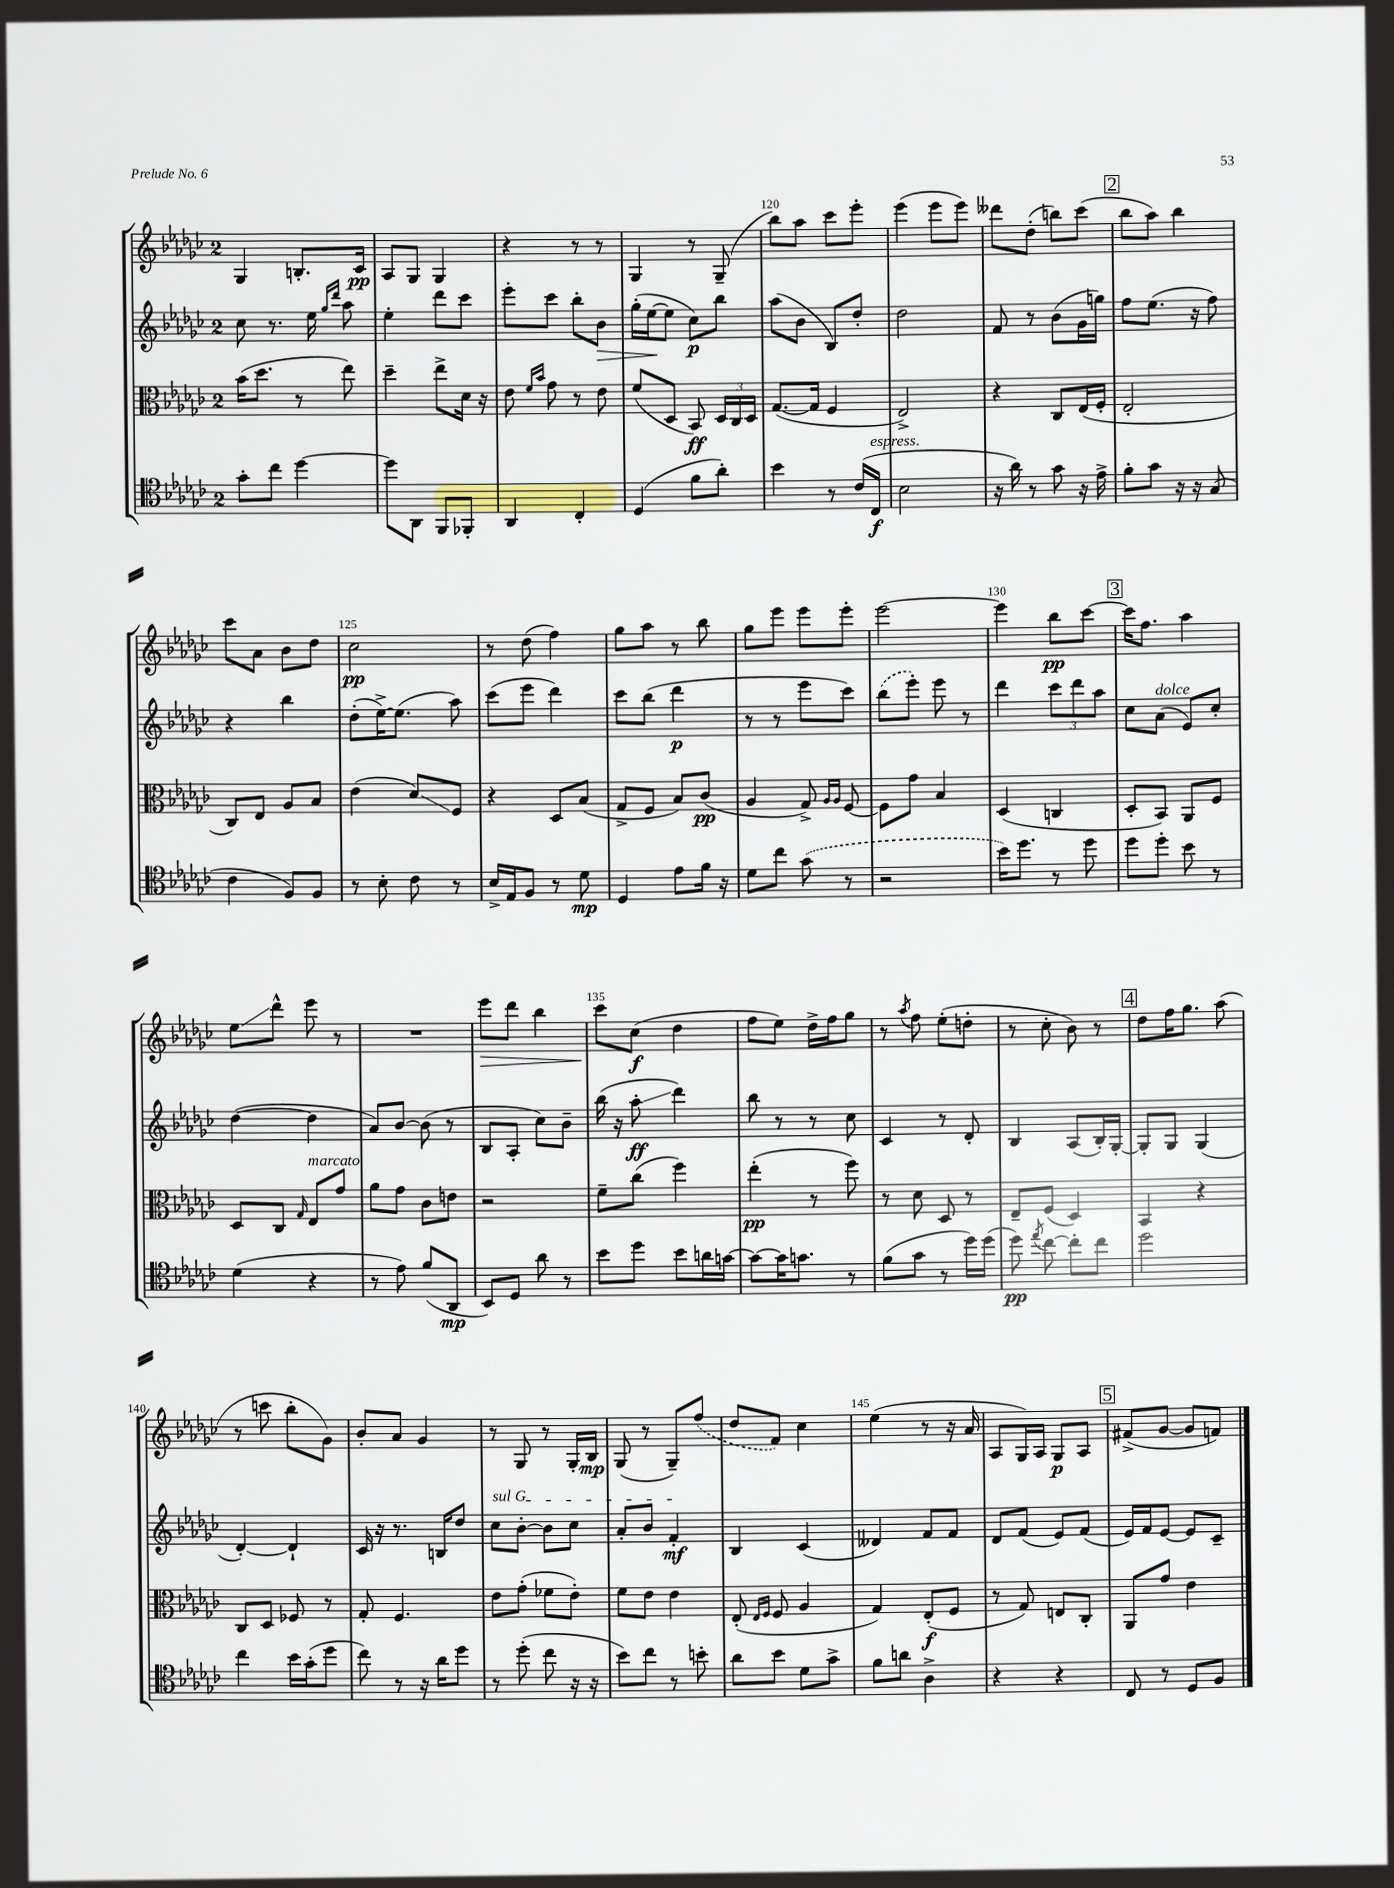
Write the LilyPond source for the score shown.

<<
\new StaffGroup <<
\new Staff = "s0" {
    \clef treble \key ges \major \once \override Staff.TimeSignature.style = #'single-digit \time 2/4
    \autoBeamOff ges4 b8.[-. ces'16]\pp |
    aes8[ ges8] ges4 |
    r4 r8 r8 |
    ges4 r8 ges8--( |
    bes''8[) aes''8] ces'''8[ ees'''8]-. |
    ees'''4( ees'''8[ ees'''8]) |
    deses'''8[ des''8]-.( b''8[) ces'''8]( |
    \mark \markup { \box "2" } bes''8[ aes''8]) bes''4 |
    ces'''8[ aes'8] bes'8[ des''8] |
    ces''2\pp |
    r8 des''8( f''4) |
    ges''8[ aes''8] r8 bes''8 |
    ges''8[ ees'''8] ees'''8[ ees'''8]-. |
    ees'''2~ |
    ees'''4 bes''8[\pp ces'''8]~ |
    \mark \markup { \box "3" } ces'''16[ f''8.] aes''4 |
    ees''8[\glissando des'''8]-^ ees'''8 r8 |
    R2 |
    ees'''8[\> des'''8] bes''4 |
    ces'''8[\! ces''8]\f( des''4 |
    f''8[ ees''8]) des''16[-> f''16 ges''8] |
    r8 \acciaccatura { aes''8 } f''8 ees''8[-.( d''8]-. |
    r8 ces''8-. bes'8) r8 |
    \mark \markup { \box "4" } des''8[ f''16 ges''8.] aes''8( |
    r8 c'''8 bes''8[-. ges'8]) |
    bes'8[-. aes'8] ges'4 |
    r8 ges8 r8 ges16[-. bes16]\mp |
    ges8( r8 ges8[--) \once \slurDashed f''8]( |
    des''8[ f'8]) ces''4 |
    ees''4( r8 r16 aes'16 |
    aes8[ ges16) aes16] ges8[\p aes8] |
    \mark \markup { \box "5" } fis'8[->( ges'8]~ ges'8[ f'8]) \bar "|." |
}
\new Staff = "s1" {
    \clef treble \key ges \major \once \override Staff.TimeSignature.style = #'single-digit \time 2/4
    \autoBeamOff ces''8 r8. ees''16 \grace { ges''16[ des'''16] } aes''8 |
    ees''4-. des'''8[ ces'''8] |
    ees'''8[-. ces'''8] bes''8[-. bes'8]\> |
    ges''16[-.( ees''16~\! ees''8] ces''8[\p) bes''8] |
    aes''8[( bes'8] bes8[) des''8]-. |
    des''2 |
    f'8 r8 bes'8[( ges'16 g''16]) |
    \mark \markup { \box "2" } f''8[ ees''8.]( r16 f''8) |
    r4 bes''4 |
    des''8[-.( ees''16~->) ees''8.]( aes''8) |
    ces'''8[( ees'''8] des'''4) |
    ces'''8[ bes''8]( des'''4\p |
    r8 r8 ees'''8[ ces'''8]) |
    \once \slurDashed bes''8[( ees'''8]-.) ees'''8 r8 |
    des'''4 \tuplet 3/2 { ces'''8[ des'''8 aes''8] } |
    \mark \markup { \box "3" } ces''8[ aes'8]^\markup { \italic "dolce" }( ees'8[) ces''8]-. |
    des''4~( des''4 |
    aes'8[) bes'8]~ bes'8( r8 |
    bes8[ aes8]-. ces''8[) bes'8]-- |
    bes''16( r16 aes''8-.\glissando\ff des'''4) |
    bes''8 r8 r8 ces''8 |
    ces'4 r8 des'8-. |
    bes4 aes8[( bes16-.) ges16]~-. |
    \mark \markup { \box "4" } ges8[-. ges8] ges4( |
    des'4~-.) des'4-! |
    ces'16 r16 r8. b16[ des''8] |
    \once \override TextSpanner.bound-details.left.text = \markup { \italic "sul G" } ces''8[\startTextSpan bes'8]~-. bes'8[ ces''8] |
    aes'8[-. bes'8] f'4-.\mf\stopTextSpan |
    bes4 ces'4( |
    deses'4) f'8[ f'8] |
    des'8[ f'8]( ees'8[) f'8]( |
    \mark \markup { \box "5" } ees'16[) f'16 ees'8]~ ees'8[ ces'8]-- \bar "|." |
}
\new Staff = "s2" {
    \clef alto \key ges \major \once \override Staff.TimeSignature.style = #'single-digit \time 2/4
    \autoBeamOff bes'16[( des''8.] r8 ees''8) |
    des''4-- ees''8[-> des'16] r16 |
    ees'8 \grace { f'16[ bes'16] } ges'8 r8 ees'8 |
    f'8[( des8] bes,8\ff) \tuplet 3/2 { des16[ ces16 des16] } |
    ges8.[~( ges16] f4 |
    ees2->) |
    r4 ces8[ ees16( f16]-. |
    \mark \markup { \box "2" } ees2-. |
    ces8[) ees8] aes8[ bes8] |
    ees'4( des'8[\glissando) f8] |
    r4 des8[ bes8]( |
    ges8[-> f8] bes8[) ces'8]\pp( |
    aes4 ges8->) \grace { aes16[ aes16] } f8~ |
    f8[ ges'8] bes4 |
    des4( c4 |
    \mark \markup { \box "3" } des8[-. bes,8]) aes,8[ f8] |
    des8[ ces8] \grace { ges16 } ees8[^\markup { \italic "marcato" } ges'8] |
    aes'8[ ges'8] ces'8[ e'8] |
    r2 |
    f'8[-- ces''8]( f''4) |
    ees''4-.\pp( r8 f''8) |
    r8 des'8 des8 r8 |
    ees8[-- f8]( des4) |
    \mark \markup { \box "4" } bes,4 r4 |
    ces8[ des8] fes8 r8 |
    ges8-. f4. |
    ees'8[ ges'8]-.( fes'8[ ees'8]-.) |
    f'8[ ees'8] ees'4 |
    ees8-.( \grace { ees16[ f16] } f8 aes4 |
    ges4) ees8[-.\f( f8] |
    r8 ges8) e8[ ces8]-. |
    \mark \markup { \box "5" } aes,8[ ges'8] ees'4 \bar "|." |
}
\new Staff = "s3" {
    \clef tenor \key ges \major \once \override Staff.TimeSignature.style = #'single-digit \time 2/4
    \autoBeamOff ges'8[-. ces''8] des''4~ |
    des''8[ aes,8] f,8[ fes,8]-. |
    aes,4 ces4-. |
    des4( f'8[ aes'8]-.) |
    bes'4 r8 ces'16[( ces16]\f^\markup { \italic "espress." } |
    bes2 |
    r16 aes'16) r8 ges'8 r16 ees'16-> |
    \mark \markup { \box "2" } f'8[-. ges'8] r16 r16 ges8( |
    ces'4 f8[) f8] |
    r8 bes8-. ces'8 r8 |
    bes16[-> ees16 f8] r8 des'8\mp |
    des4 ees'8[ f'16] r16 |
    des'8[ ces''8] \once \slurDashed ges'8( r8 |
    r2 |
    bes'16[) des''8.] r8 des''8 |
    \mark \markup { \box "3" } des''8[ des''8]-. bes'8 r8 |
    des'4( r4 |
    r8 ees'8) f'8[( aes,8]\mp |
    bes,8[) des8] aes'8 r8 |
    bes'8[ des''8] bes'8[ a'16 g'16]~ |
    g'8[~ g'16 g'8.] r8 |
    f'8[( ges'8] r8 des''16[) des''16]( |
    des''8\pp) \acciaccatura { ees''8 } ces''8~ ces''8[-. ces''8] |
    \mark \markup { \box "4" } des''2 |
    ces''4 bes'16[ ges'16-.( des''8] |
    ces''8) r8 r16 aes'16[ des''8] |
    r8 des''8-.( ces''8 r16 r16 |
    bes'8[) ces''8] r8 b'8-. |
    aes'8[ bes'8] des'8[ ges'8]-> |
    f'8[ a'8] aes4-> |
    r4 r4 |
    \mark \markup { \box "5" } ces8 r8 des8[ f8] \bar "|." |
}
>>
>>
\layout { \context { \Score currentBarNumber = #116 \override BarNumber.break-visibility = ##(#f #t #t) barNumberVisibility = #(every-nth-bar-number-visible 5) } }
